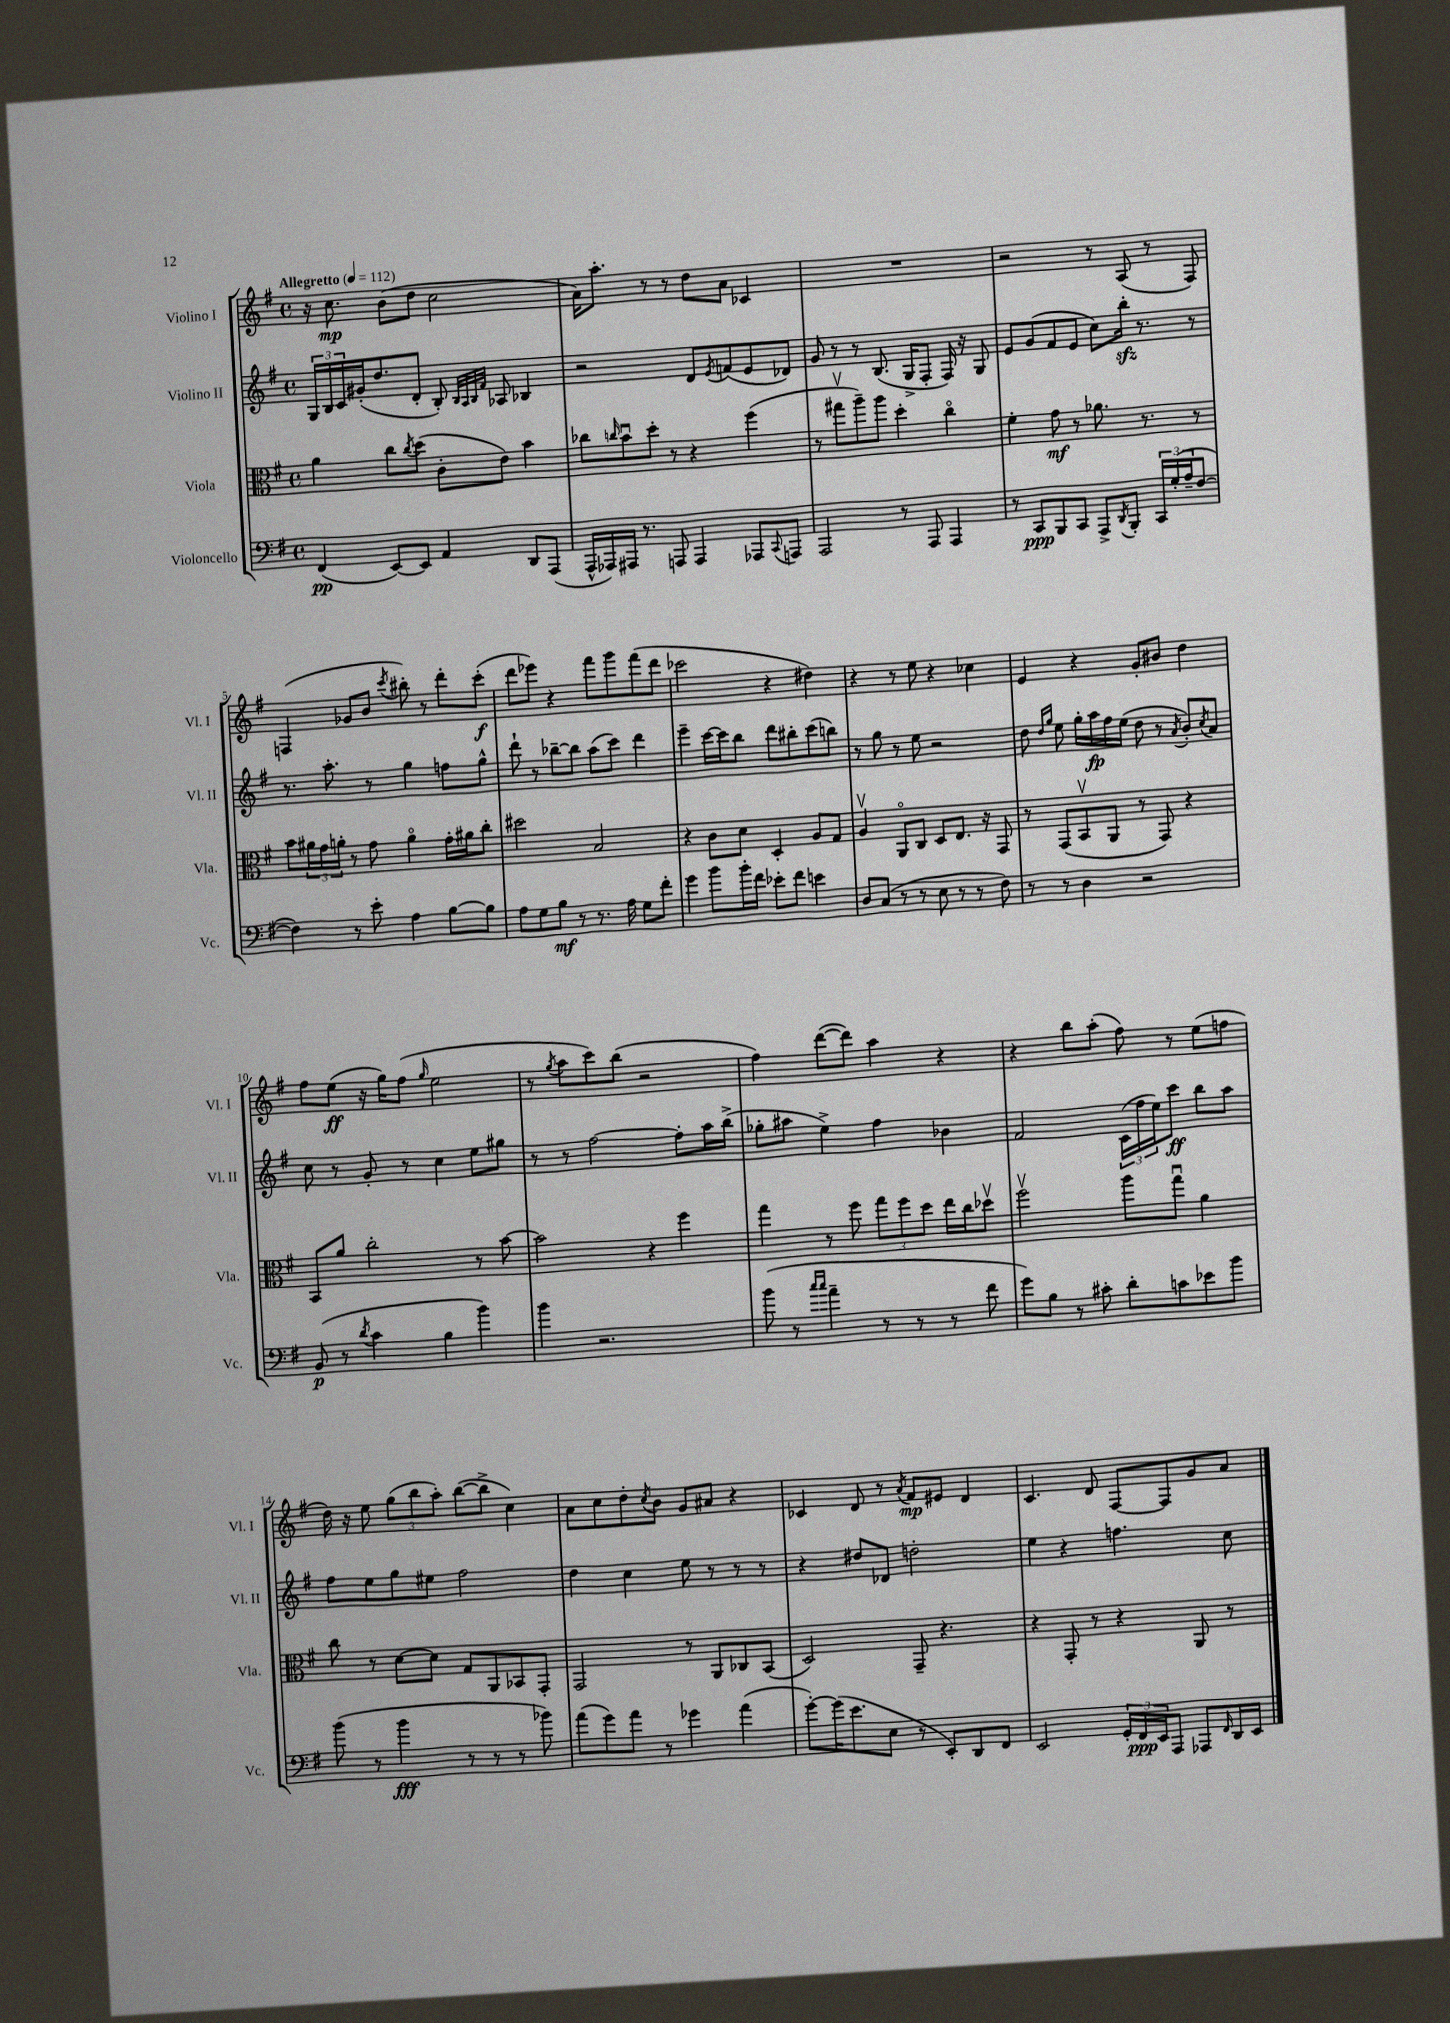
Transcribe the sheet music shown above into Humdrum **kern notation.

**kern	**kern	**kern	**kern
*staff4	*staff3	*staff2	*staff1
*clefF4	*clefC3	*clefG2	*clefG2
*k[f#]	*k[f#]	*k[f#]	*k[f#]
*M4/4	*M4/4	*M4/4	*M4/4
*met(c)	*met(c)	*met(c)	*met(c)
*MM112	*MM112	*MM112	*MM112
(4FF#/	4a\	24G/LL	16r
.	.	24B/	.
.	.	.	8.cc\
.	.	24c/	.
.	.	(16g#'/J	.
.	.	8.dd/	.
[8EE/L)	8cc\L	.	(8b\L
.	8qcc/	.	.
8EE/]J	(8dd\J	8d'/J	8dd\J
4AA/	8c'\L	8B'/)	2cc\
.	.	32qqB/LLL	.
.	.	32qqA/	.
.	.	32qqB/	.
.	.	32qqf#/JJJ	.
.	8e\J)	8A-/	.
8DD/L	4b\	4B-/	.
(8AAA/J	.	.	.
=	=	=	=
16AAA^^/LL	8cc-\L	2r	16a\LK)
16AAA-/)	.	.	8.aa'\J
.	16qqcc/	.	.
16AAA#/JJ	8bu\	.	.
8.r	.	.	.
.	8dd'\J	.	8r
8AAA/	8r	.	8r
4AAA/	4r	8d/L	8dd\L
.	.	8qe/	.
.	.	(8f/	8a\J
8AAA-/L	(4ff#\	8e/	4c-/
8qqCC/	.	.	.
8AAA/J	.	8d-/J)	.
=	=	=	=
2AAA/	8r	8g/	1r
.	8gg#v\L	8r	.
.	8aa~\)	8r	.
.	8aa\J	(8.B/	.
8r	4dd'\	.	.
.	.	16G^/LK	.
8AAA/	.	8F#'/J	.
4AAA/	4cco\	16F#/)	.
.	.	16r	.
.	.	8G/	.
=	=	=	=
8r	4f#'\	8e/L	2r
8CC/L	.	(8g/	.
8BBB/	8g\	8f#/	.
8CC/J	8r	8e/J	.
8AAA^/L	8.a-\	8cc\L)	8r
8qDD/	.	.	.
8BBB'/J	.	16bb'\Jk	(8A/
.	8.r	8.r	.
24CC/LL	.	.	8r
(24G'/	.	.	.
24A~/J	.	.	.
[8F#/J	8r	8r	8F#/)
=	=	=	=
4F#\])	8b\L	8.r	(4F/
.	24a#\L	.	.
.	24g\	.	.
.	.	8.aa'\	.
.	24a'\JJ	.	.
8r	8r	.	8g-/L
8e'\	8g\	8r	8b/J
.	.	.	8qccc/
4A\	4ao\	4gg\	8bb#'\)
.	.	.	8r
[8B\L	16g'\LL	8ff\L	8ddd'\L
.	16a#\J	.	.
8B\]J	8cc'\J	8gg^^\J	(8ccc'\J
=	=	=	=
8A\L	2dd#\	8ddd`\	8ddd\L
8G\	.	8r	8eee-\J)
8B\J	.	[8bb-~\L	4r
8r	.	8bb-\]J	.
8.r	2B/	(8aa\L	8fff#\L
.	.	8ccc\J)	8ggg\
16A\	.	.	.
8G\L	.	4ddd\	(8fff#\
8f#'\J	.	.	8ddd\J
=	=	=	=
4g\	4r	4eee~\	2ccc-\
8b\L	8c\L	[16ccc\LL	.
.	.	16ccc\]J	.
16b'\L	8d\J	8bb\J	.
16f#\JJ	.	.	.
8e-'\L	4D'/	8ddd\L	4r
8f#\J	.	8bb#'\	.
4e\	8A/L	(8ccc\	4dd#\)
.	8G/J	8bb\J)	.
=	=	=	=
8D/L	4Av/	8r	4r
(8C/J	.	8gg\	.
8r	8AAo/L	8r	8r
8r	8C/J	8ee\	8ee\
8E\	8D/L	2r	4r
8r	8.E/J	.	.
8r	.	.	4cc-\
.	16r	.	.
8F#\)	8GG/	.	.
=	=	=	=
8r	8r	8dd\	4e/
.	.	16qqdd/LL	.
.	.	16qqgg/JJ	.
8r	(8GG/L	8ee\	.
4D\	8BBv/	16gg'\LL	4r
.	.	16aa\	.
.	8AA/J	16ff#\	.
.	.	(16ee\JJ	.
2r	8r	8dd\	8g'/L
.	8GG/)	8r	8b#/J
.	.	8qa/	.
.	4r	8b'/L)	4dd\
.	.	8qcc/	.
.	.	8a/J	.
=	=	=	=
(8BB/	8BB/L	8cc\	8ff#\L
8r	8a/J	8r	(8ee\J
8qd/	.	.	.
4c\	2cc'\	8g'/	16r
.	.	.	16gg\LK)
.	.	8r	(8ff#\J
.	.	.	16qqgg/
4B\	.	4cc\	2ee\
4b\)	8r	8ee\L	.
.	[8b\	8gg#\J	.
=	=	=	=
4b\	2b\]	8r	8r
.	.	.	8qgg/
.	.	8r	8aa\L
2.r	.	[2ff#\	8ccc\)
.	.	.	(8bb\J
.	4r	.	2r
.	4ff#\	8ff#'\]L	.
.	.	16aa\L	.
.	.	(16bb^\JJ	.
=	=	=	=
(8b\	4gg\	8gg-'\L	4ff#\)
8r	.	8aa#\J	.
16qqcc/LL	.	.	.
16qqcc/JJ	.	.	.
4a~\	8r	4ee^\)	([8ddd\L
.	8ff#\	.	8ddd\]J)
8r	12gg\L	4ff#\	4aa\
.	12ff#\	.	.
8r	.	.	.
.	12dd\J	.	.
8r	16ee\LL	4b-\	4r
.	16cc\J	.	.
8f#\	8dd-v\J	.	.
=	=	=	=
8g\L)	2ff#v\	2f#/	4r
8B\J	.	.	.
8r	.	.	8bb\L
8c#'\	.	.	(8aa'\J
8d'\L	8aa\L	(24c\LL	8ff#\)
.	.	24ff#\	.
.	.	24ee\J)	.
8c\	8ggu\J	8ccc\J	8r
8e-\	4a\	8bb\L	(8ee\L
8b\J	.	8aa\J	8ff\J
=	=	=	=
(8b\	8cc\	8ff#\L	16dd\)
.	.	.	16r
8r	8r	8ee\	8ee\
4b\	[8d\L	8gg\	(12gg\L
.	.	.	12bb\
.	8d\]J	8ee#\J	.
.	.	.	12aa'\J)
8r	8G/L	2ff#\	([8bb\L
8r	8AA/	.	8bb^\]J
8r	8BB-/	.	4cc\)
8b-\)	8GG'/J	.	.
=	=	=	=
(8a\L	2GG/	4dd\	8a\L
8g\)	.	.	8cc\
8a\J	.	4cc\	8dd'\
.	.	.	8qcc/
8r	.	.	8b\J
4g-\	8r	8ee\	8g/L
.	8AA/L	8r	8a#/J
(4a\	8C-/	8r	4r
.	(8BB/J	8r	.
=	=	=	=
[8g'\L)	2D/)	4r	4c-/
(16g\]K	.	.	.
8.e\	.	.	.
.	.	8dd#/L	8d/
8E\J	.	8d-/J	8r
.	.	.	8qa/
8r	8GG~/	2dd'\	8f#/L
8EE'/L)	4.r	.	8e#/J
8DD/	.	.	4d/
8FF#/J	.	.	.
=	=	=	=
2EE/	4r	4ee\	4.c/
.	8GG'/	4r	.
.	8r	.	8d/
24GG'/LL	4r	4.ff\	[8F#/L
24FF#/	.	.	.
24EE/J	.	.	.
8AAA/J	.	.	8F#/]
8AAA-/L	8AA/	.	8g/
16qqFF#/	.	.	.
16DD/L	8r	8cc\	8a/J
16EE/JJ	.	.	.
==	==	==	==
*-	*-	*-	*-
